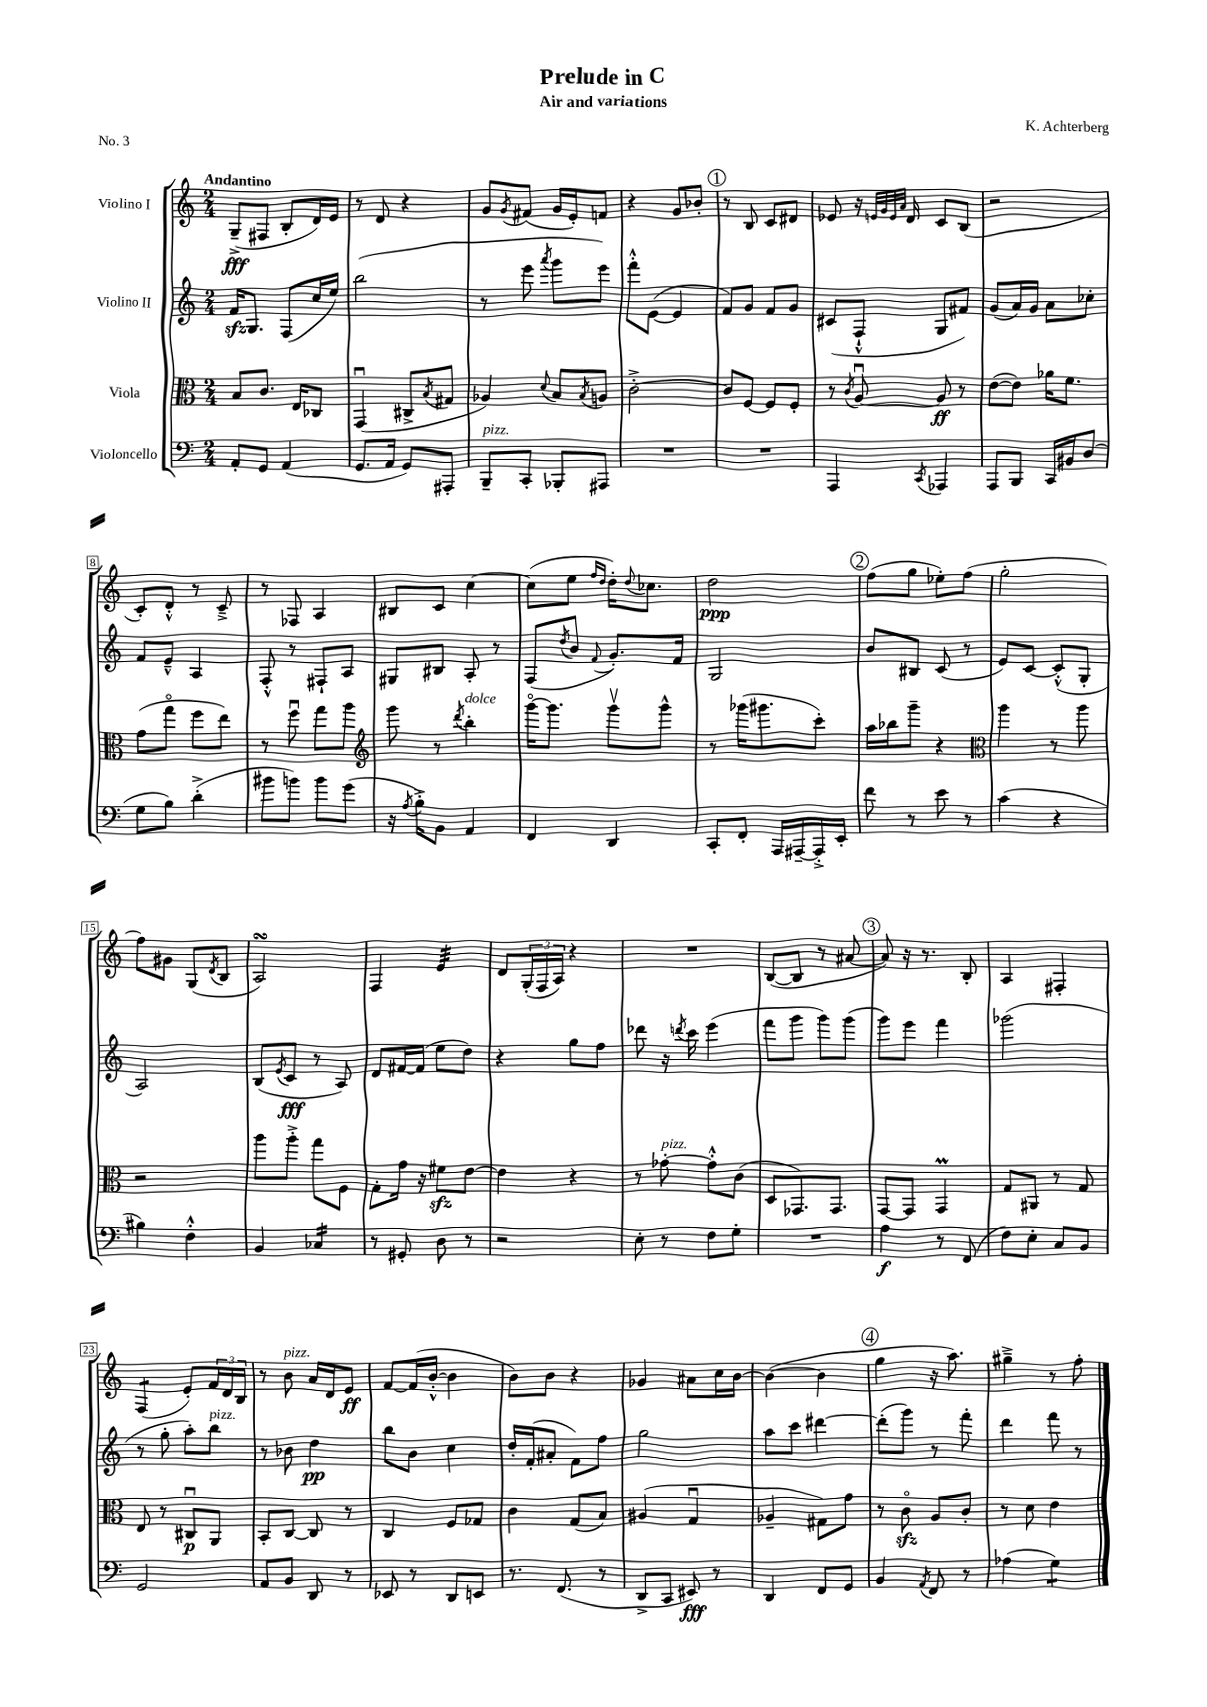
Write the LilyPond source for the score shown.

\header { title = "Prelude in C" composer = "K. Achterberg" subtitle = "Air and variations" piece = "No. 3" }
<<
\new StaffGroup <<
\new Staff = "s0" \with { instrumentName = "Violino I" } {
    \clef treble \key c \major \numericTimeSignature \time 2/4 \tempo "Andantino"
    g8--->\fff( fis8 b8-. d'16) e'16 |
    r8 d'8 r4 |
    g'8 \acciaccatura { g'8 } fis'8( g'16 e'16-.) f'8 |
    r4 g'8 bes'8-. |
    \mark \markup { \circle "1" } r8 b8 c'8 dis'8 |
    ees'8 r16 \grace { e'32 g'32 e'32 a'32 } d'16 c'8 b8( |
    r2 |
    c'8-.) d'8-.-^ r8 c'8---> |
    r8 fes8 a4 |
    bis8 c'8 c''4~ |
    c''8( e''8 \grace { f''16 d''16 } d''16-.) \appoggiatura { d''8 } ces''8. |
    d''2\ppp |
    \mark \markup { \circle "2" } f''8( g''8 ees''8-.) f''8( |
    g''2-. |
    f''8) gis'8 g8( \acciaccatura { d'8 } b8 |
    a2\turn) |
    f4 e'4:32 |
    d'8 \tuplet 3/2 { g16-.( f16 a16) } r4 |
    R2 |
    b8~( b8 r8 ais'8~ |
    \mark \markup { \circle "3" } ais'8) r16 r8. b8-. |
    a4 fis4-. |
    f4:8( e'8-.) \tuplet 3/2 { f'16 d'16 b16 } |
    r8 b'8^\markup { \italic "pizz." } a'16 d'16 e'8\ff |
    f'8~ f'16( b'16~-.-^ b'4 |
    b'8) b'8 r4 |
    ges'4 ais'8 c''16 b'16~ |
    b'4~( b'4 |
    \mark \markup { \circle "4" } g''4 r16 a''8.) |
    gis''4---> r8 f''8-. \bar "|." |
}
\new Staff = "s1" \with { instrumentName = "Violino II" } {
    \clef treble \key c \major \numericTimeSignature \time 2/4
    f'16\sfz g8. f8( c''16 e''16) |
    b''2( |
    r8 e'''8 \acciaccatura { a'''8 } g'''8 e'''8) |
    f'''8-.-^ e'8~( e'4 |
    \mark \markup { \circle "1" } f'8) g'8 f'8 g'8 |
    cis'8( f8-!-^ g8 fis'8) |
    g'8( a'16) g'16 a'8 ces''8-. |
    f'8 e'8---^ a4 |
    f8-.-^ r8 fis8-! a8 |
    gis8 bis8 a8-. r8 |
    f8( \acciaccatura { d''8 } b'8 \appoggiatura { f'8 } g'8.-.) f'16 |
    g2 |
    \mark \markup { \circle "2" } b'8 bis8 c'8( r8 |
    e'8) c'8~ c'8-.-^( g8-. |
    a2) |
    b8( \acciaccatura { e'8 } c'8\fff r8 a8) |
    d'8 fis'16~ fis'16( e''8 d''8) |
    r4 g''8 f''8 |
    des'''8 r16 \acciaccatura { d'''8 } c'''16 e'''4( |
    f'''8 g'''8 g'''8) g'''8( |
    \mark \markup { \circle "3" } g'''8) e'''8 f'''4 |
    ges'''2( |
    r8 g''8-. a''8-.) b''8^\markup { \italic "pizz." } |
    r8 bes'8 d''4\pp |
    b''8 b'8 c''4 |
    d''16-. f'16-.( ais'8-. f'8) f''8 |
    g''2 |
    a''8 c'''8 dis'''4~ |
    \mark \markup { \circle "4" } dis'''8-.( g'''8) r8 f'''8-. |
    d'''4 f'''8 r8 \bar "|." |
}
\new Staff = "s2" \with { instrumentName = "Viola" } {
    \clef alto \key c \major \numericTimeSignature \time 2/4
    b8 c'8. e16 ces8 |
    g,4\downbow( cis8-> \acciaccatura { b8 } gis8 |
    aes4) \appoggiatura { d'8 } b8 \acciaccatura { b8 } a8 |
    c'2~-.-> |
    \mark \markup { \circle "1" } c'8 f8~ f8 f8-. |
    r8 \acciaccatura { c'8 } a8~\downbow a8\ff r8 |
    e'8~( e'8) aes'16 f'8. |
    g'8( g''8\flageolet f''8 e''8) |
    r8 f''8\downbow g''8 a''8 |
    \clef treble g'''8 r8 \acciaccatura { d'''8 } b''4-.^\markup { \italic "dolce" } |
    g'''16~\flageolet g'''8. g'''8\upbow g'''8-^ |
    r8 ges'''16( gis'''8. c'''8-.) |
    \mark \markup { \circle "2" } a''16 bes''16 g'''8-- r4 |
    \clef alto a''4 r8 a''8 |
    r2 |
    a''8 a''8-.-> g''8 f8 |
    g8-. g'16 r16 fis'8\sfz e'8~ |
    e'4 r4 |
    r8 ges'8~-.^\markup { \italic "pizz." } ges'8-.-^ c'8( |
    d8 ges,8.) ges,8. |
    \mark \markup { \circle "3" } g,8~ g,8 g,4\prall |
    g8 ais,8 r8 g8 |
    e8 r8 cis8\downbow\p a,8 |
    b,8-. c8~ c8 r8 |
    c4 f8 ges8 |
    c'4 g8( b8) |
    ais4( g4\downbow |
    aes4-- gis8) g'8 |
    \mark \markup { \circle "4" } r8 c'8\flageolet\sfz a8 c'8-. |
    r8 d'8 e'4 \bar "|." |
}
\new Staff = "s3" \with { instrumentName = "Violoncello" } {
    \clef bass \key c \major \numericTimeSignature \time 2/4
    a,8-. g,8 a,4( |
    g,8. a,16 g,8) ais,,8-. |
    b,,8--^\markup { \italic "pizz." } c,8-. bes,,8-. ais,,8 |
    R2 |
    \mark \markup { \circle "1" } R2 |
    a,,4 \acciaccatura { c,8 } aes,,4 |
    a,,8 b,,8 c,16 bis,16 d8( |
    g8 b8) d'4-.->( |
    bis'8 b'8) b'8 g'8( |
    r16 \acciaccatura { a8 } b16-.->) b,8 a,4 |
    f,4 d,4 |
    c,8-. f,8-. a,,16 ais,,16~-- ais,,16-.-> e,16-. |
    \mark \markup { \circle "2" } f'8 r8 e'8 r8 |
    c'4( r4 |
    bis4) f4-.-^ |
    b,4 ces4:16 |
    r8 gis,8-. d8 r8 |
    r2 |
    e8-. r8 f8 g8-. |
    R2 |
    \mark \markup { \circle "3" } a4\f r8 f,8( |
    f8) e8-. c8 b,8 |
    g,2 |
    a,8 b,8 d,8 r8 |
    ees,8 r8 d,8 e,8 |
    r8. f,8.( r8 |
    d,8-> c,8 eis,8\fff) r8 |
    d,4 f,8 g,8 |
    \mark \markup { \circle "4" } b,4 \acciaccatura { a,8 } f,8 r8 |
    aes4( g4:8) \bar "|." |
}
>>
>>
\layout { \context { \Score \override BarNumber.stencil = #(make-stencil-boxer 0.1 0.3 ly:text-interface::print) } }
